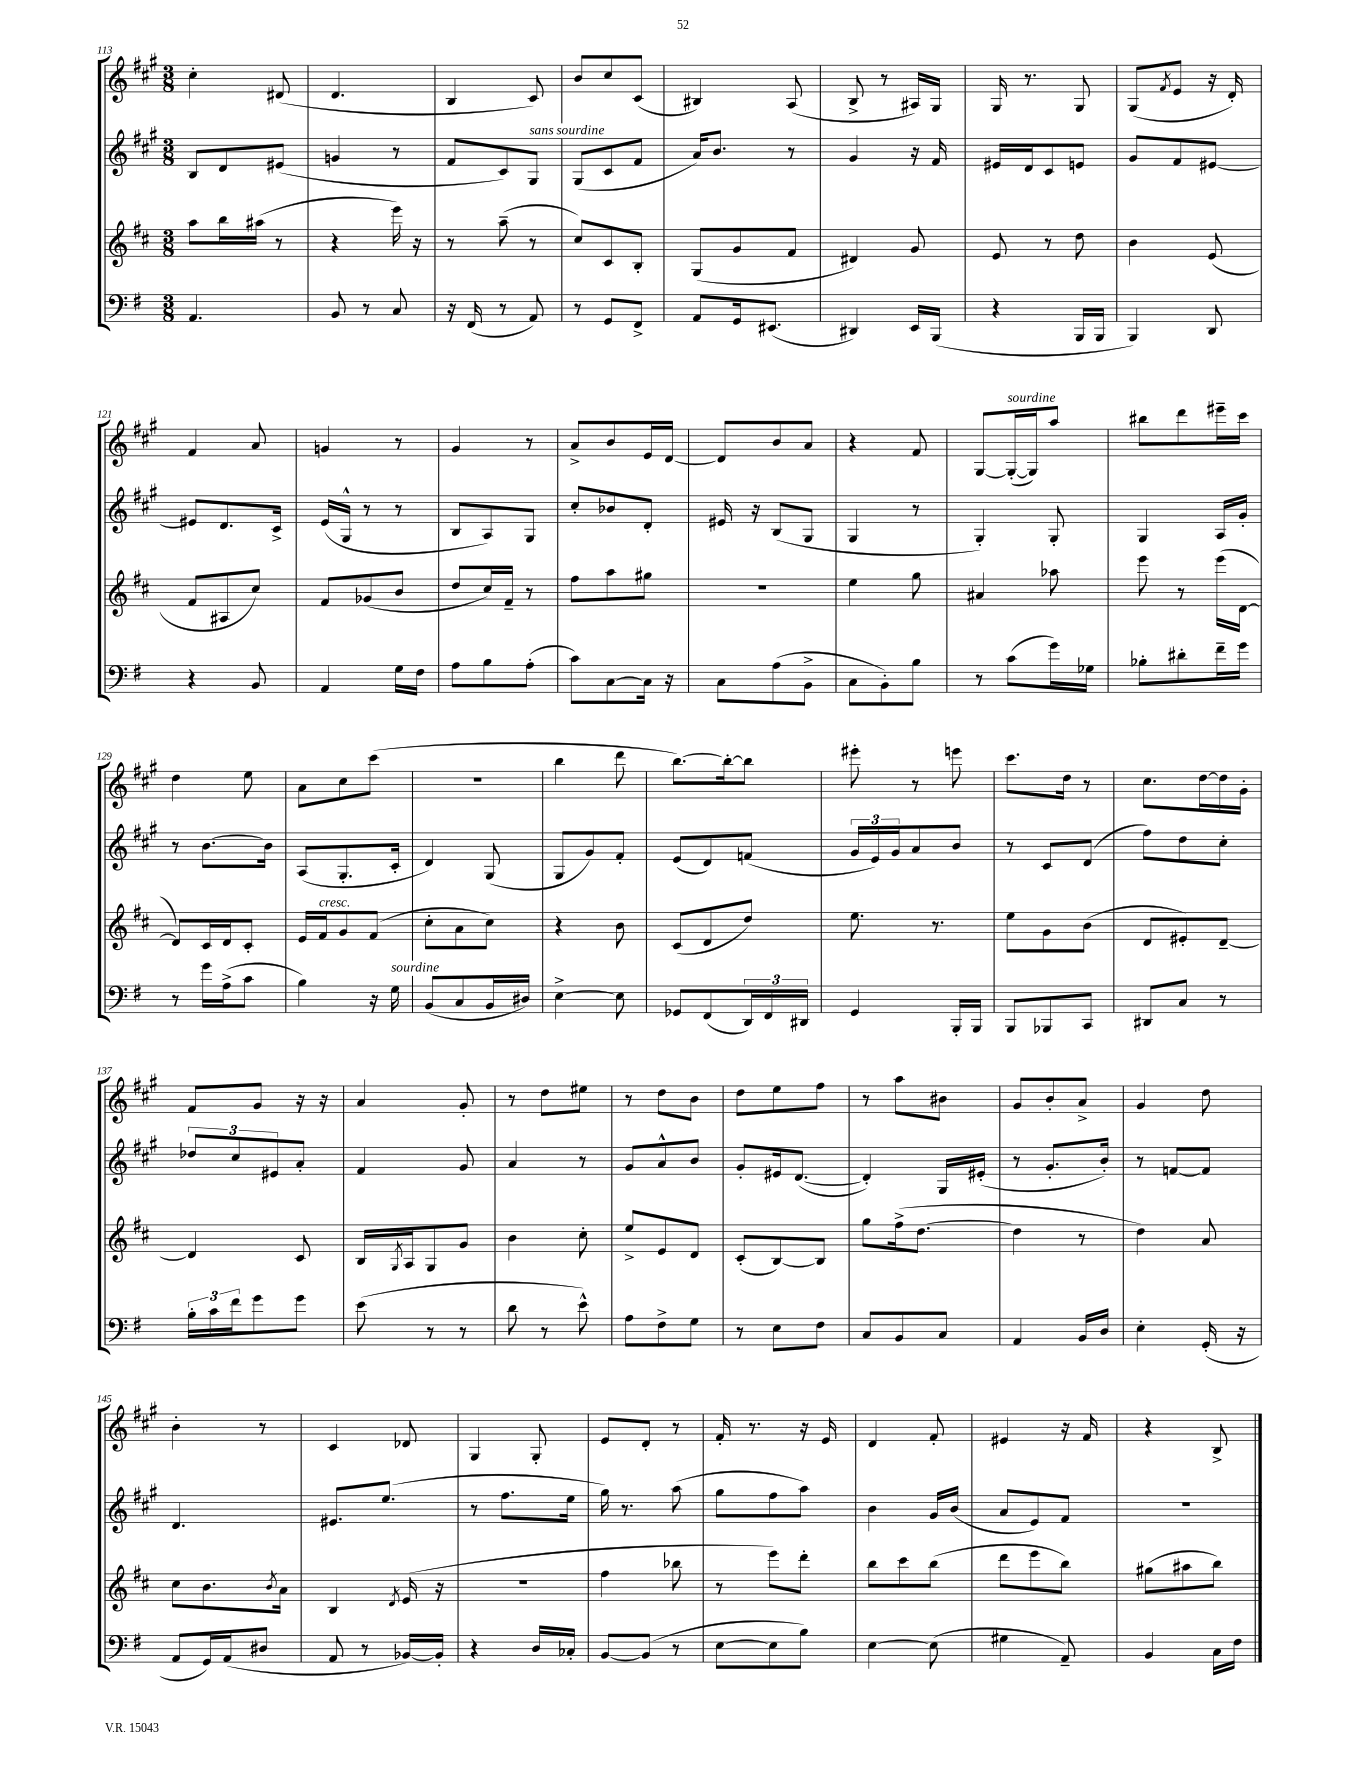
<<
\new StaffGroup <<
\new Staff = "s0" {
    \clef treble \key a \major \numericTimeSignature \time 3/8
    cis''4-. dis'8( |
    d'4. |
    b4 cis'8) |
    b'8 cis''8 cis'8( |
    bis4) a8( |
    b8-> r8 ais16) gis16 |
    gis16 r8. gis8 |
    gis8( \acciaccatura { fis'8 } e'8 r16 d'16-.) |
    fis'4 a'8 |
    g'4 r8 |
    gis'4 r8 |
    a'8-> b'8 e'16 d'16~ |
    d'8 b'8 a'8 |
    r4 fis'8 |
    gis8~ gis16~-.^\markup { \italic "sourdine" }( gis16) a''8 |
    bis''8 d'''8 eis'''16-- cis'''16 |
    d''4 e''8 |
    a'8 cis''8 cis'''8( |
    R4. |
    b''4 d'''8 |
    b''8.~) b''16~-. b''8 |
    eis'''8-. r8 e'''8 |
    cis'''8. d''16 r8 |
    cis''8. d''16~ d''16 gis'16-. |
    fis'8 gis'8 r16 r16 |
    a'4 gis'8-. |
    r8 d''8 eis''8 |
    r8 d''8 b'8 |
    d''8 e''8 fis''8 |
    r8 a''8 bis'8 |
    gis'8 b'8-. a'8-> |
    gis'4 d''8 |
    b'4-. r8 |
    cis'4 des'8 |
    gis4 gis8-. |
    e'8 d'8-. r8 |
    fis'16-. r8. r16 e'16 |
    d'4 fis'8-. |
    eis'4 r16 fis'16 |
    r4 b8-> \bar "|." |
}
\new Staff = "s1" {
    \clef treble \key a \major \numericTimeSignature \time 3/8
    b8 d'8 eis'8( |
    g'4 r8 |
    fis'8 cis'8) gis8^\markup { \italic "sans sourdine" } |
    gis8( cis'8 fis'8 |
    a'16) b'8. r8 |
    gis'4 r16 fis'16 |
    eis'16 d'16 cis'8 e'8 |
    gis'8 fis'8 eis'8~ |
    eis'8 d'8. cis'16-> |
    e'16( gis16-^ r8 r8 |
    b8 a8) gis8 |
    cis''8-. bes'8 d'8-. |
    eis'16 r16 b8( gis8 |
    gis4 r8 |
    gis4-.) gis8-. |
    gis4 a16 gis'16-. |
    r8 b'8.~ b'16 |
    a8( gis8.-. cis'16-. |
    d'4) gis8( |
    gis8 gis'8) fis'8-. |
    e'8( d'8) f'8( |
    \tuplet 3/2 { gis'16 e'16) gis'16 } a'8 b'8 |
    r8 cis'8 d'8( |
    fis''8) d''8 cis''8-. |
    \tuplet 3/2 { des''8 cis''8 eis'8 } a'8-. |
    fis'4 gis'8 |
    a'4 r8 |
    gis'8 a'8-^ b'8 |
    gis'8-. eis'16 d'8.~( |
    d'4-.) gis16 eis'16-.( |
    r8 gis'8.-. b'16-.) |
    r8 f'8~ f'8 |
    d'4. |
    eis'8. e''8.( |
    r8 fis''8. e''16 |
    gis''16) r8. a''8( |
    gis''8 fis''8 a''8) |
    b'4 gis'16 b'16( |
    a'8 e'8) fis'8 |
    R4. \bar "|." |
}
\new Staff = "s2" {
    \clef treble \key d \major \numericTimeSignature \time 3/8
    a''8 b''16 ais''16( r8 |
    r4 e'''16) r16 |
    r8 a''8--( r8 |
    cis''8) cis'8 b8-. |
    g8( g'8 fis'8 |
    dis'4) g'8 |
    e'8 r8 d''8 |
    b'4 e'8( |
    fis'8 ais8 cis''8) |
    fis'8 ges'8( b'8 |
    d''8 cis''16) fis'16-- r8 |
    fis''8 a''8 gis''8 |
    R4. |
    e''4 g''8 |
    ais'4 aes''8 |
    e'''8 r8 e'''16( d'16~ |
    d'8) cis'16 d'16 cis'8-. |
    e'16 fis'16^\markup { \italic "cresc." } g'8 fis'8( |
    cis''8-. a'8 cis''8) |
    r4 b'8 |
    cis'8( d'8 d''8) |
    e''8. r8. |
    e''8 g'8 b'8( |
    d'8 eis'8-.) d'8~-- |
    d'4 cis'8 |
    b16 \acciaccatura { g8 } a16 g8 g'8 |
    b'4 cis''8-. |
    e''8-> e'8 d'8 |
    cis'8-.( b8~) b8 |
    g''8 fis''16->( d''8.~ |
    d''4 r8 |
    d''4) a'8 |
    cis''8 b'8. \acciaccatura { b'8 } a'16 |
    b4 \acciaccatura { d'8 } e'16( r16 |
    R4. |
    fis''4 bes''8 |
    r8 e'''8) d'''8-. |
    b''8 cis'''8 b''8( |
    d'''8 e'''8 b''8) |
    gis''8( ais''8 b''8) \bar "|." |
}
\new Staff = "s3" {
    \clef bass \key g \major \numericTimeSignature \time 3/8
    a,4. |
    b,8 r8 c8 |
    r16 fis,16( r8 a,8) |
    r8 g,8 fis,8-> |
    a,8 g,16 eis,8.( |
    dis,4) e,16 b,,16( |
    r4 b,,16 b,,16 |
    b,,4) d,8 |
    r4 b,8 |
    a,4 g16 fis16 |
    a8 b8 a8-.( |
    c'8) c8~ c16 r16 |
    c8 a8( b,8-> |
    c8 b,8-.) b8 |
    r8 c'8( g'16) ges16 |
    bes8-. dis'8-. fis'16-- g'16 |
    r8 g'16 a16->( c'8 |
    b4) r16 g16^\markup { \italic "sourdine" } |
    b,8( c8 b,16 dis16) |
    e4~-> e8 |
    ges,8 fis,8( \tuplet 3/2 { d,16) fis,16 dis,16 } |
    g,4 b,,16-. b,,16 |
    b,,8 bes,,8 c,8 |
    dis,8 c8 r8 |
    \tuplet 3/2 { b16-. c'16 fis'16 } g'8 g'8 |
    e'8( r8 r8 |
    d'8 r8 e'8-^) |
    a8 fis8-> g8 |
    r8 e8 fis8 |
    c8 b,8 c8 |
    a,4 b,16 d16 |
    e4-. g,16-.( r16 |
    a,8 g,16) a,16( dis8 |
    a,8 r8 bes,16~) bes,16-. |
    r4 d16 ces16-. |
    b,8~ b,8( r8 |
    e8~ e8 b8) |
    e4~ e8( |
    gis4 a,8--) |
    b,4 c16 fis16 \bar "|." |
}
>>
>>
\layout { \context { \Score currentBarNumber = #113 } }
